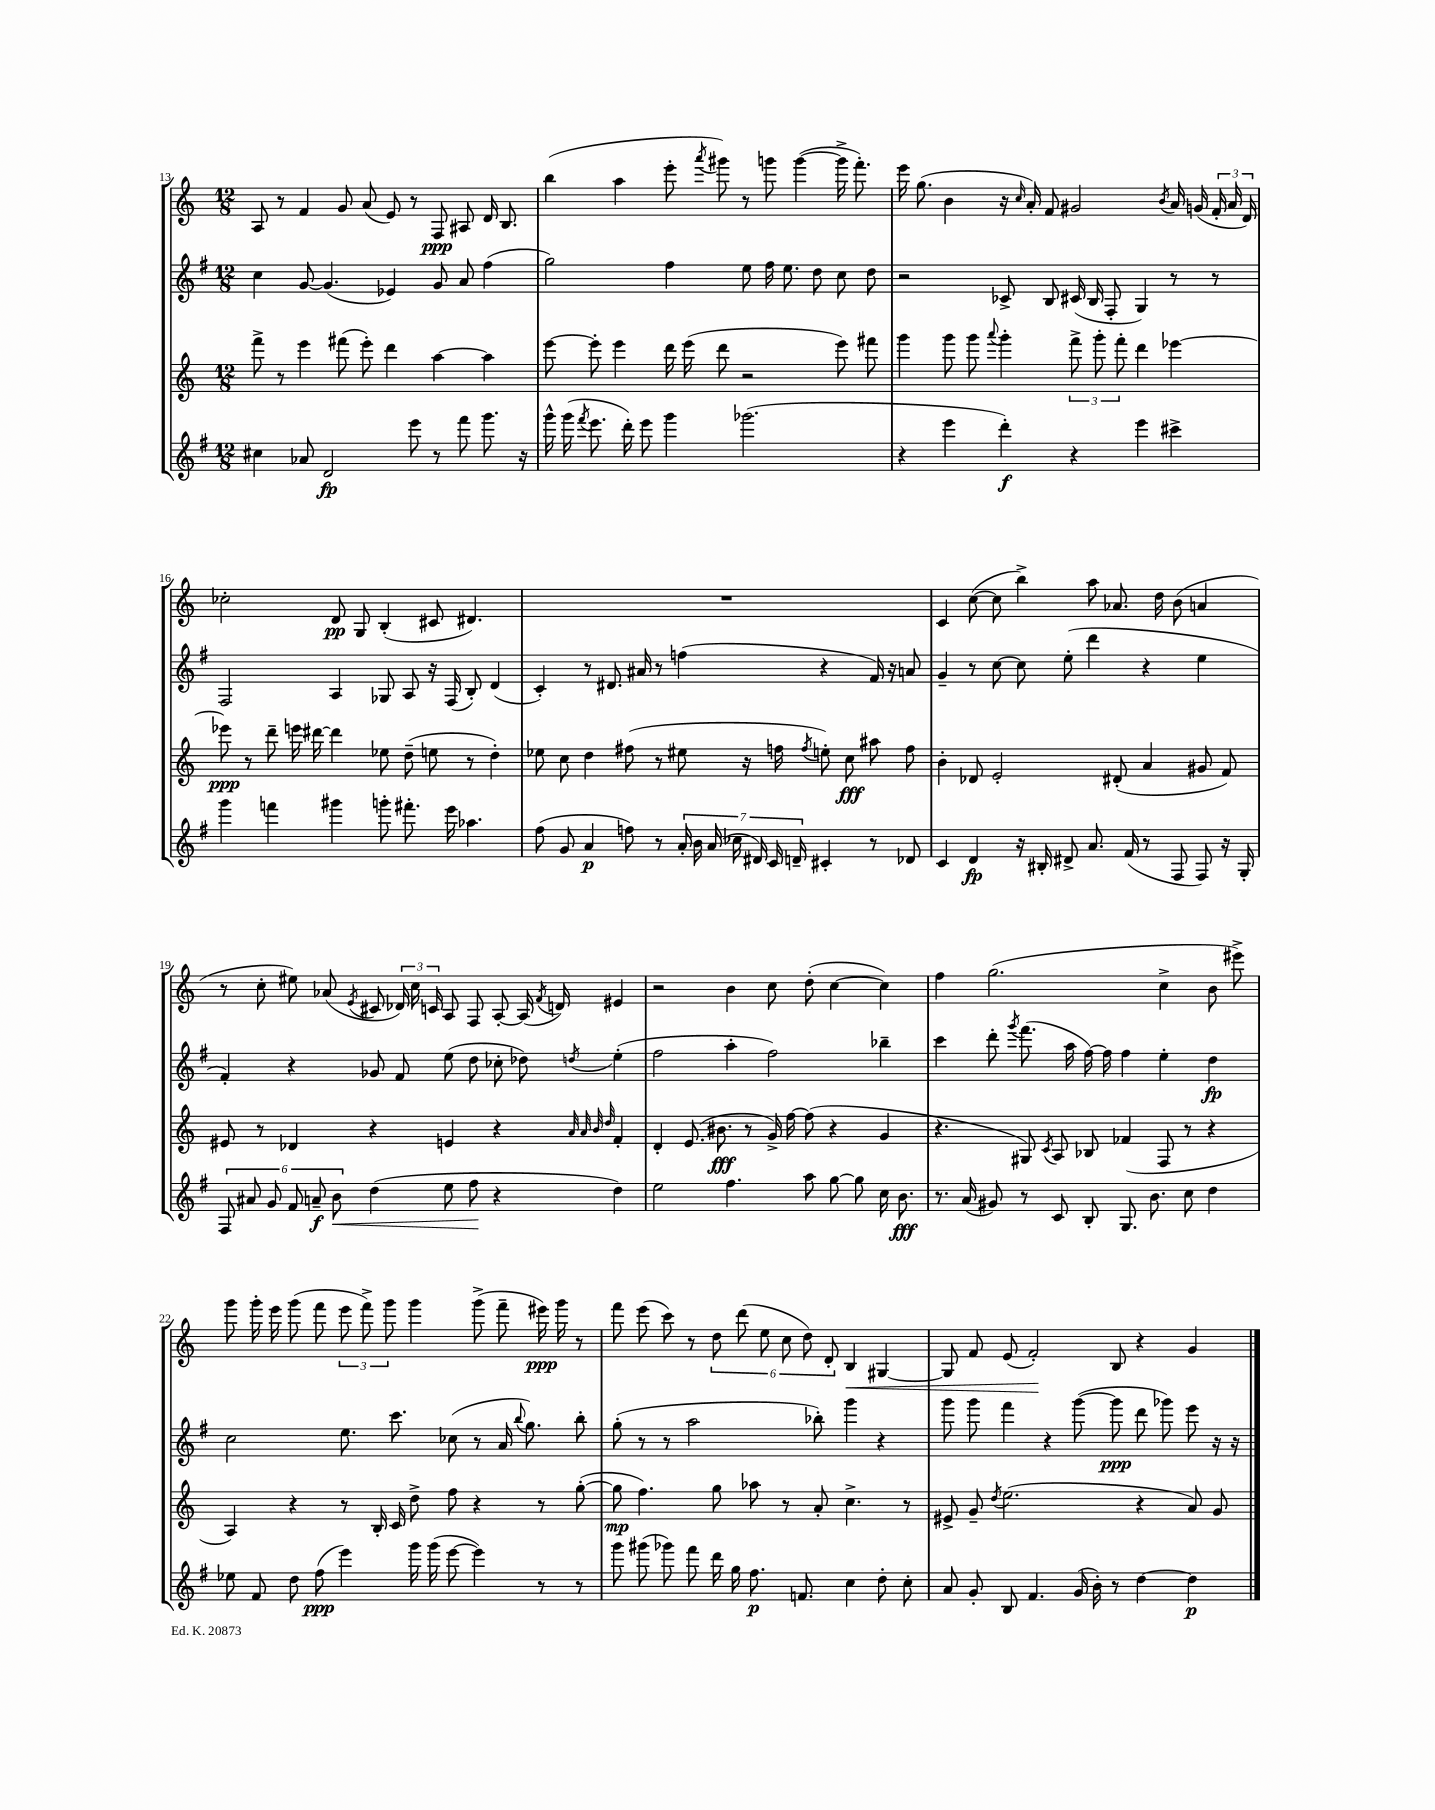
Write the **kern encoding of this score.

**kern	**dynam	**kern	**dynam	**kern	**dynam	**kern	**dynam
*part4	*part4	*part3	*part3	*part2	*part2	*part1	*part1
*staff4	*staff4	*staff3	*staff3	*staff2	*staff2	*staff1	*staff1
*clefG2	*	*clefG2	*	*clefG2	*	*clefG2	*
*k[f#]	*	*k[]	*	*k[f#]	*	*k[]	*
*M12/8	*	*M12/8	*	*M12/8	*	*M12/8	*
=13	=13	=13	=13	=13	=13	=13	=13
4cc#X\	.	8fff^\	.	4cc\	.	8A/	.
.	.	8r	.	.	.	8r	.
8a-X/	.	4eee\	.	[8g/	.	4f/	.
2d/	fp	.	.	(4.g/]	.	.	.
.	.	(8fff#X\	.	.	.	8g/	.
.	.	8eee'\)	.	.	.	(8a/	.
.	.	4ddd\	.	4e-X/)	.	8e/)	.
8eee\	.	.	.	.	.	8r	.
8r	.	[4aa\	.	8g/	.	8F/	ppp
8fff#\	.	.	.	8a/	.	8A#X/	.
8.ggg\	.	4aa\]	.	(4ff#\	.	16d/	.
.	.	.	.	.	.	8.B/	.
16r	.	.	.	.	.	.	.
=14	=14	=14	=14	=14	=14	=14	=14
16ggg^^\	.	[8eee\	.	2gg\)	.	(4bb\	.
(16ggg\	.	.	.	.	.	.	.
8qfff#/	.	.	.	.	.	.	.
8.eee\	.	8eee'\]	.	.	.	.	.
.	.	4eee\	.	.	.	4aa\	.
16ddd'\)	.	.	.	.	.	.	.
8eee\	.	.	.	.	.	.	.
4ggg\	.	16ddd\	.	4ff#\	.	8eee'\	.
.	.	(16eee\	.	.	.	.	.
.	.	.	.	.	.	8qaaa/	.
.	.	8ddd\	.	.	.	8ggg#X\)	.
(2.ggg-X\	.	2r	.	8ee\	.	8r	.
.	.	.	.	16ff#\	.	8gggn\	.
.	.	.	.	8.ee\	.	.	.
.	.	.	.	.	.	([4ggg\	.
.	.	.	.	8dd\	.	.	.
.	.	8eee\)	.	8cc\	.	16ggg^\]	.
.	.	.	.	.	.	8.fff'\)	.
.	.	8fff#X\	.	8dd\	.	.	.
=15	=15	=15	=15	=15	=15	=15	=15
4r	.	4ggg\	.	2r	.	16eee\	.
.	.	.	.	.	.	(8.gg\	.
4eee\	.	8ggg\	.	.	.	4b\	.
.	.	8ggg\	.	.	.	.	.
.	.	8qqaaa/	.	.	.	.	.
4ddd'\)	f	4ggg'\	.	8c-X^/	.	16r	.
.	.	.	.	.	.	16qqcc/	.
.	.	.	.	.	.	16a'/)	.
.	.	.	.	8B/	.	8f/	.
4r	.	12fff^\	.	(16c#X/	.	2g#X/	.
.	.	.	.	16B/	.	.	.
.	.	12ggg'\	.	.	.	.	.
.	.	.	.	8F#'/	.	.	.
.	.	12fff'\	.	.	.	.	.
4eee\	.	4ddd\	.	4G/)	.	.	.
.	.	.	.	.	.	8qb/	.
4ccc#X^\	.	[4eee-X\	.	8r	.	16a/	.
.	.	.	.	.	.	(16gn/	.
.	.	.	.	8r	.	24f'/	.
.	.	.	.	.	.	24a/	.
.	.	.	.	.	.	24d/)	.
!!LO:LB:g=z
=16	=16	=16	=16	=16	=16	=16	=16
4ggg\	.	8eee-X\]	ppp	2F#/	.	2cc-X'\	.
.	.	8r	.	.	.	.	.
4fffn\	.	8ddd~\	.	.	.	.	.
.	.	16eeen\	.	.	.	.	.
.	.	[16ddd#X\	.	.	.	.	.
4ggg#X\	.	4ddd#\]	.	4A/	.	8d/	pp
.	.	.	.	.	.	8G/	.
8gggn'\	.	8ee-X\	.	8G-X/	.	(4B'/	.
8.fff#X'\	.	(8dd~\	.	8A/	.	.	.
.	.	8een\	.	16r	.	8c#X/	.
16eee\	.	.	.	(16F#/	.	.	.
4.aa-X\	.	8r	.	8B'/)	.	4.d#X/)	.
.	.	4dd'\)	.	(4d/	.	.	.
=17	=17	=17	=17	=17	=17	=17	=17
(8ff#\	.	8ee-X\	.	4c'/)	.	1.r	.
8g/	.	8cc\	.	.	.	.	.
4a/	p	4dd\	.	8r	.	.	.
.	.	.	.	8.d#X/	.	.	.
8ffn\)	.	(8ff#X\	.	.	.	.	.
.	.	.	.	16a#X/	.	.	.
8r	.	8r	.	8r	.	.	.
28a'/	.	8ee#X\	.	(4ffn\	.	.	.
28b\	.	.	.	.	.	.	.
(28a/	.	.	.	.	.	.	.
28cc-X\	.	.	.	.	.	.	.
.	.	16r	.	.	.	.	.
28d#X/)	.	.	.	.	.	.	.
28c/	.	.	.	.	.	.	.
.	.	16ffn\	.	.	.	.	.
28dn~/	.	.	.	.	.	.	.
.	.	8qff/	.	.	.	.	.
4c#X'/	.	8een'\)	.	4r	.	.	.
.	.	8cc\	fff	.	.	.	.
8r	.	8aa#X\	.	16f#/)	.	.	.
.	.	.	.	16r	.	.	.
8d-X/	.	8ff\	.	8an/	.	.	.
=18	=18	=18	=18	=18	=18	=18	=18
4c/	.	4b'\	.	4g~/	.	4c/	.
4d/	fp	8d-X/	.	8r	.	([8cc\	.
.	.	2e'/	.	[8cc\	.	8cc\]	.
16r	.	.	.	8cc\]	.	4bb^\)	.
16B#X'/	.	.	.	.	.	.	.
8d#X^/	.	.	.	(8ee'\	.	.	.
8.a/	.	.	.	4ddd\	.	8aa\	.
.	.	(8d#X'/	.	.	.	8.a-X/	.
(16f#/	.	.	.	.	.	.	.
8r	.	4a/	.	4r	.	.	.
.	.	.	.	.	.	16dd\	.
8F#/	.	.	.	.	.	(8b\	.
8F#/)	.	8g#X/	.	4ee\	.	4an/	.
16r	.	8f/)	.	.	.	.	.
16G'/	.	.	.	.	.	.	.
!!LO:LB:g=z
=19	=19	=19	=19	=19	=19	=19	=19
12F#/	.	8e#X/	.	4f#'/)	.	8r	.
12a#X/	.	.	.	.	.	.	.
.	.	8r	.	.	.	8cc'\	.
12g/	.	.	.	.	.	.	.
12f#/	.	4d-X/	.	4r	.	8ee#X\)	.
12an~/	f	.	.	.	.	.	.
.	.	.	.	.	.	(8a-X/	.
!	!LO:HP:b	!	!	!	!	!	!
12b\	<	.	.	.	.	.	.
.	.	.	.	.	.	8qe/	.
(4dd\	.	4r	.	8g-X/	.	8c#X/	.
.	.	.	.	8f#/	.	24d-X/)	.
.	.	.	.	.	.	24cc\	.
.	.	.	.	.	.	24cn/	.
8ee\	.	4en/	.	(8ee\	.	8A/	.
8ff#\	.	.	.	8dd\	.	8F/	.
4r	[	4r	.	8cc-X'\	.	[8A'/	.
.	.	.	.	8dd-X\)	.	(16A/]	.
.	.	.	.	.	.	8qf/	.
.	.	.	.	.	.	16dn/)	.
.	.	32qqa/	.	.	.	.	.
.	.	32qqa/	.	.	.	.	.
.	.	32qqb/	.	.	.	.	.
.	.	32qqdd/	.	8qddn/	.	.	.
4dd\)	.	4f'/	.	(4ee'\	.	4e#X/	.
=20	=20	=20	=20	=20	=20	=20	=20
2ee\	.	4d'/	.	2ff#\	.	2r	.
.	.	(8.e/	.	.	.	.	.
.	.	8.b#X\	fff	.	.	.	.
4.ff#\	.	.	.	4aa'\	.	4b\	.
.	.	8r	.	.	.	.	.
.	.	16g^/)	.	2ff#\)	.	8cc\	.
.	.	[16ff\	.	.	.	.	.
8aa\	.	(8ff\]	.	.	.	(8dd'\	.
[8gg\	.	4r	.	.	.	[4cc\	.
8gg\]	.	.	.	.	.	.	.
16cc\	.	4g/	.	4bb-X~\	.	4cc\])	.
8.b\	fff	.	.	.	.	.	.
=21	=21	=21	=21	=21	=21	=21	=21
8.r	.	4.r	.	4ccc\	.	4ff\	.
(16a/	.	.	.	.	.	.	.
8g#X/)	.	.	.	8ddd'\	.	(2.gg\	.
.	.	.	.	8qggg/	.	.	.
8r	.	8G#X/)	.	(8.fff#\	.	.	.
.	.	8qc/	.	.	.	.	.
8c/	.	8A/	.	.	.	.	.
.	.	.	.	16aa\	.	.	.
8B'/	.	8B-X/	.	[16ff#\)	.	.	.
.	.	.	.	16ff#\]	.	.	.
8.G/	.	(4f-X/	.	4ff#\	.	.	.
8.b\	.	.	.	.	.	.	.
.	.	8F/	.	4ee'\	.	4cc^\	.
8cc\	.	8r	.	.	.	.	.
4dd\	.	4r	.	4dd\	fp	8b\	.
.	.	.	.	.	.	8eee#X^\)	.
!!LO:LB:g=z
=22	=22	=22	=22	=22	=22	=22	=22
8ee-X\	.	4A/)	.	2cc\	.	8ggg\	.
8f#/	.	.	.	.	.	16ggg'\	.
.	.	.	.	.	.	16eee\	.
8dd\	.	4r	.	.	.	(8ggg\	.
(8ff#\	ppp	.	.	.	.	8fff\	.
4eee\)	.	8r	.	8.ee\	.	12eee\	.
.	.	.	.	.	.	12fff^\)	.
.	.	16B'/	.	.	.	.	.
.	.	.	.	.	.	12ggg\	.
.	.	16c/	.	8.ccc\	.	.	.
16ggg\	.	8dd^\	.	.	.	4ggg\	.
(16ggg\	.	.	.	.	.	.	.
[8eee\	.	8ff\	.	(8cc-X\	.	.	.
4eee\])	.	4r	.	8r	.	(8ggg^\	.
.	.	.	.	16a/	.	8fff~\	.
.	.	.	.	8qqbb/	.	.	.
.	.	.	.	8.gg\)	.	.	.
8r	.	8r	.	.	.	16eee#X\)	ppp
.	.	.	.	.	.	16ggg\	.
8r	.	([8gg'\	.	8bb'\	.	8r	.
=23	=23	=23	=23	=23	=23	=23	=23
8ggg\	.	8gg\]	mp	(8gg'\	.	8fff\	.
(8ggg#X\	.	4.ff\)	.	8r	.	(8eee\	.
8ggg-X\)	.	.	.	8r	.	8ccc\)	.
8fff#\	.	.	.	2aa\	.	8r	.
16ddd\	.	8gg\	.	.	.	12dd\	.
16gg\	.	.	.	.	.	.	.
.	.	.	.	.	.	(12ddd\	.
8.ff#\	p	8aa-X\	.	.	.	.	.
.	.	.	.	.	.	12ee\	.
.	.	8r	.	.	.	12cc\	.
8.fn/	.	.	.	.	.	.	.
.	.	.	.	.	.	12dd\)	.
.	.	8a'/	.	8bb-X'\)	.	.	.
.	.	.	.	.	.	12d'/	.
!	!	!	!	!	!	!	!LO:HP:b
4cc\	.	4.cc^\	.	4ggg\	.	4B/	<
8dd'\	.	.	.	4r	.	[4G#X/	.
8cc'\	.	8r	.	.	.	.	.
=24	=24	=24	=24	=24	=24	=24	=24
8a/	.	8e#X^/	.	8ggg\	.	8G#/]	.
8g'/	.	8g~/	.	8ggg\	.	8f/	.
.	.	8qdd/	.	.	.	.	.
8B/	.	(2.ee\	.	4fff#\	.	(8e/	.
4.f#/	.	.	.	.	.	2f'/)	.
.	.	.	.	4r	.	.	.
(16g/	.	.	.	([8ggg\	.	.	.
16b'\)	.	.	.	.	.	.	.
8r	.	.	.	8ggg\]	ppp	8B/	[
[4dd\	.	4r	.	8ddd\	.	4r	.
.	.	.	.	8ggg-X\)	.	.	.
4dd\]	p	8a/)	.	8eee\	.	4g/	.
.	.	8g/	.	16r	.	.	.
.	.	.	.	16r	.	.	.
==	==	==	==	==	==	==	==
*-	*-	*-	*-	*-	*-	*-	*-
